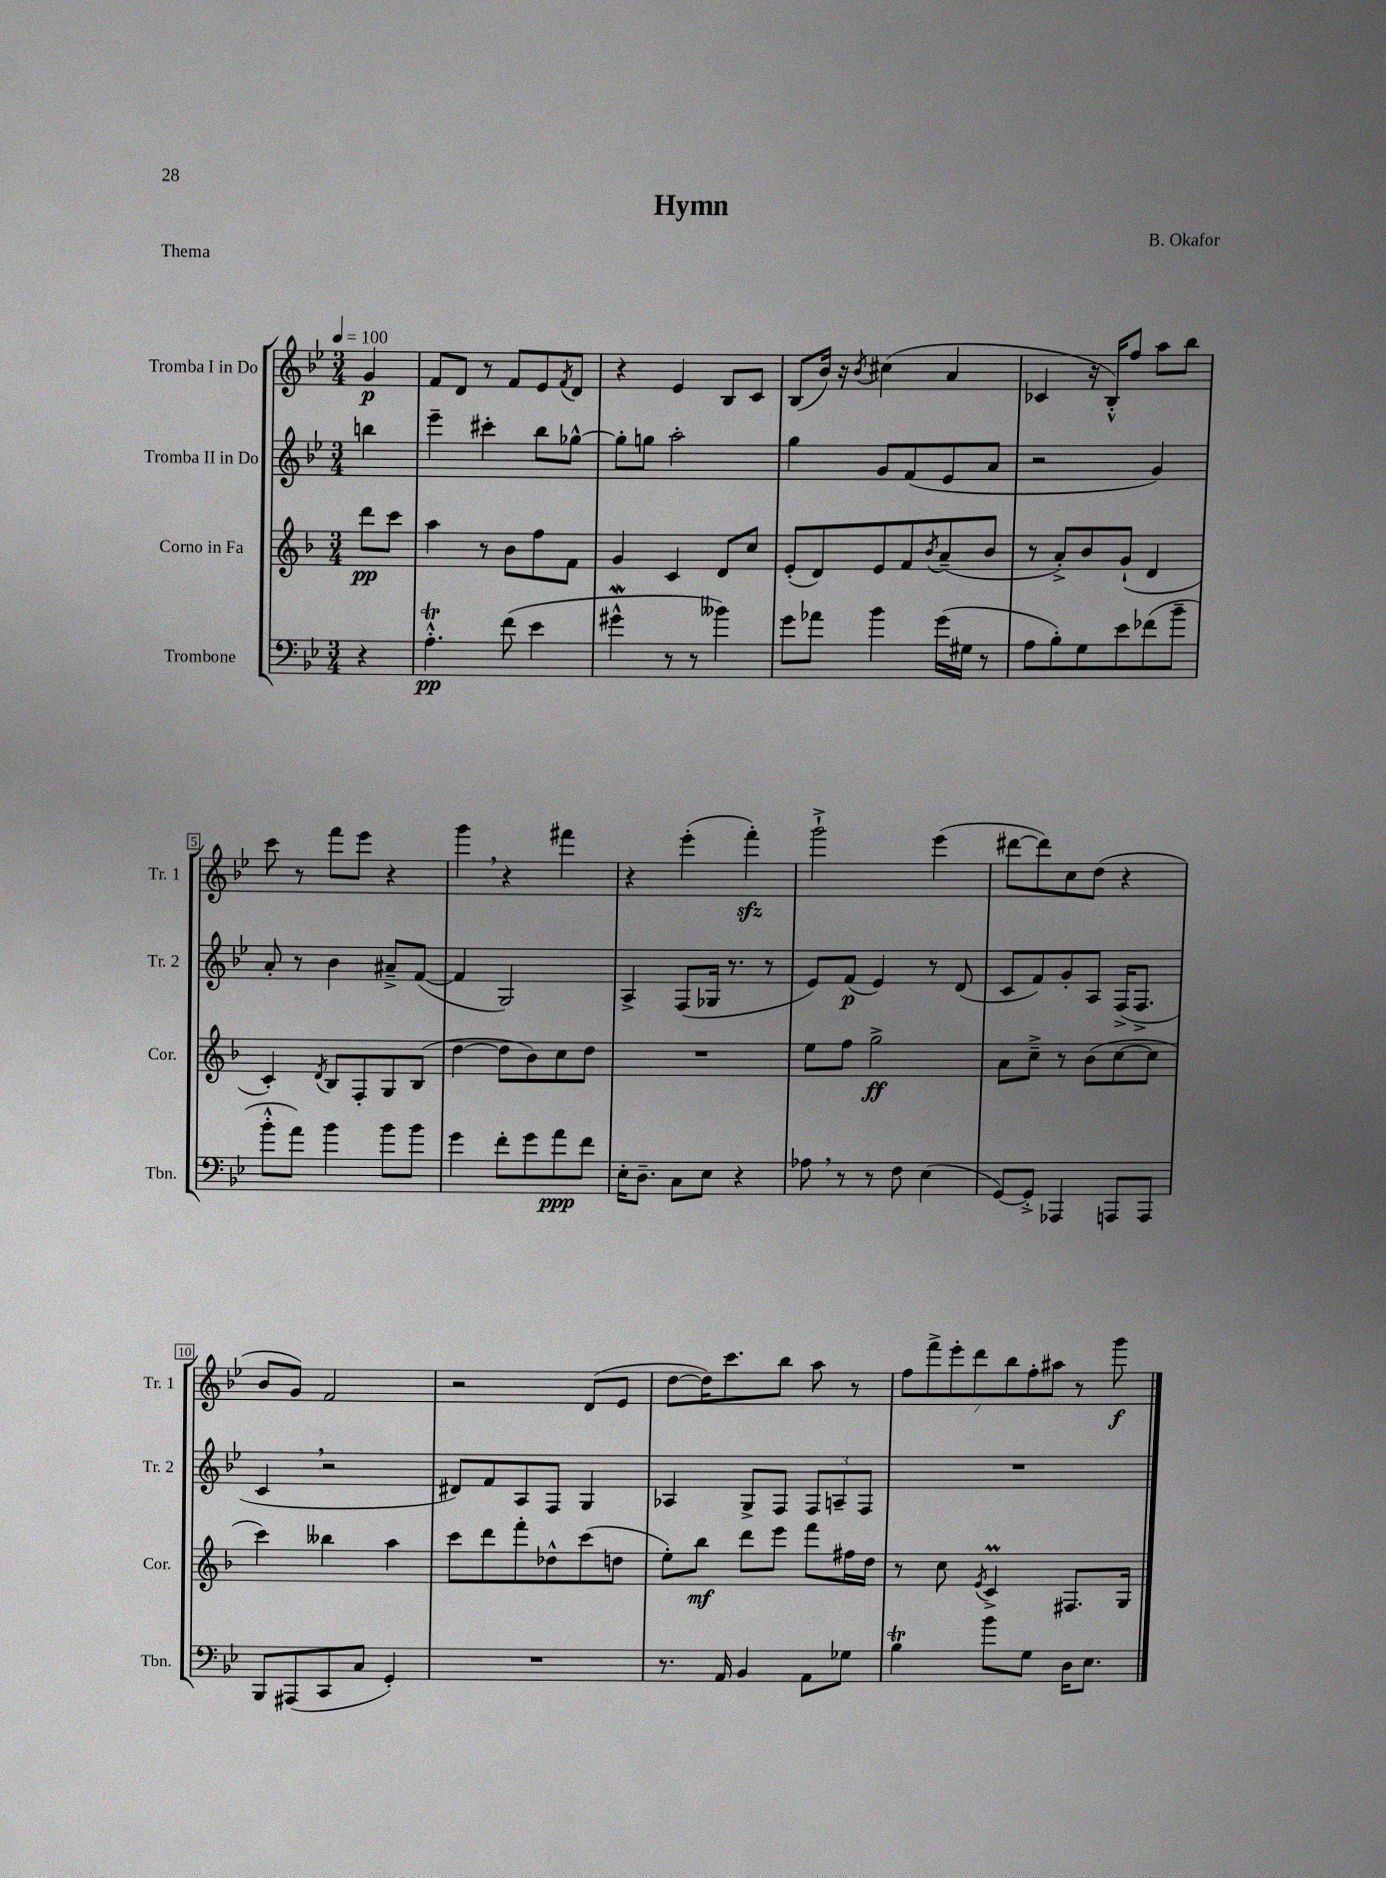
\header { title = "Hymn" composer = "B. Okafor" piece = "Thema" }
<<
\new StaffGroup <<
\new Staff = "s0" \with { instrumentName = "Tromba I in Do" shortInstrumentName = "Tr. 1" } {
    \clef treble \key bes \major \numericTimeSignature \time 3/4 \partial 4 \tempo 4 = 100
    g'4\p |
    f'8 d'8 r8 f'8 ees'8 \acciaccatura { f'8 } d'8 |
    r4 ees'4 bes8 c'8 |
    bes8( bes'16) r16 \acciaccatura { bes'8 } cis''4( a'4 |
    ces'4 r16 bes16-.-^) f''8 a''8 bes''8 |
    c'''8 r8 f'''8 ees'''8 r4 |
    g'''4 \breathe r4 fis'''4 |
    r4 ees'''4-.( f'''4-.\sfz) |
    g'''2-!-> ees'''4( |
    dis'''8~ dis'''8) c''8 d''8( r4 |
    bes'8 g'8) f'2 |
    r2 d'8( ees'8 |
    d''8~ d''16) c'''8. bes''8 a''8 r8 |
    \tuplet 7/4 { f''8 f'''8-> ees'''8-. d'''8 bes''8 f''8-. ais''8 } r8 g'''8\f \bar "|." |
}
\new Staff = "s1" \with { instrumentName = "Tromba II in Do" shortInstrumentName = "Tr. 2" } {
    \clef treble \key bes \major \numericTimeSignature \time 3/4 \partial 4
    b''4 |
    ees'''4-- cis'''4-. bes''8 ges''8~-^ |
    ges''8-. g''8 a''2-. |
    g''4 g'8 f'8( ees'8 a'8 |
    r2 g'4) |
    a'8-. r8 bes'4 ais'8---> f'8~( |
    f'4 g2) |
    a4-> f8( ges16 r8. r8 |
    ees'8) f'8\p( ees'4) r8 d'8( |
    c'8 f'8) g'8-. a8 f16->( f8.-> |
    c'4 \breathe r2 |
    dis'8) f'8 a8 f8 g4 |
    aes4 g8-> f8 \tuplet 3/2 { f8 a8-- f8 } |
    R2. \bar "|." |
}
\new Staff = "s2" \with { instrumentName = "Corno in Fa" shortInstrumentName = "Cor." } {
    \clef treble \key f \major \numericTimeSignature \time 3/4 \partial 4
    d'''8\pp c'''8 |
    a''4 r8 bes'8 f''8 f'8 |
    g'4 c'4 d'8 c''8 |
    e'8-.( d'8) e'8 f'8 \acciaccatura { bes'8 } a'8--( bes'8 |
    r8 a'8-.->) bes'8 g'8-!( d'4 |
    c'4-.) \acciaccatura { d'8 } bes8 f8-. g8 bes8( |
    d''4~ d''8 bes'8) c''8 d''8 |
    R2. |
    e''8 f''8 g''2->\ff |
    a'8 c''8---> r8 bes'8( c''8~ c''8 |
    c'''4) beses''4 a''4 |
    c'''8 d'''8 f'''8-. des''8-^ c'''8( d''8 |
    e''8-.) bes''8\mf d'''8 e'''8 f'''8 fis''16 d''16 |
    r8 c''8 \acciaccatura { e'8 } c'4->\prall fis8. g16 \bar "|." |
}
\new Staff = "s3" \with { instrumentName = "Trombone" shortInstrumentName = "Tbn." } {
    \clef bass \key bes \major \numericTimeSignature \time 3/4 \partial 4
    r4 |
    a4.-.-^\trill\pp f'8( ees'4 |
    gis'4-^\mordent r8 r8 beses'4) |
    g'8 aes'8 bes'4 g'16( gis16 r8 |
    a8 bes8-.) g8 ees'8 fes'8( bes'8-- |
    bes'8-.-^ a'8) bes'4 bes'8 bes'8 |
    g'4 f'8-. g'8 a'8\ppp f'8 |
    ees16-. d8.-- c8 ees8 r4 |
    aes8 \breathe r8 r8 f8 ees4( |
    g,8~) g,8-.-> aes,,4 a,,8 a,,8 |
    bes,,8 ais,,8( c,8 c8 g,4-.) |
    R2. |
    r8. a,16 bes,4 a,8 ges8 |
    bes4\trill bes'8 g8 d16 ees8. \bar "|." |
}
>>
>>
\layout { \context { \Score \override BarNumber.stencil = #(make-stencil-boxer 0.1 0.3 ly:text-interface::print) } }
